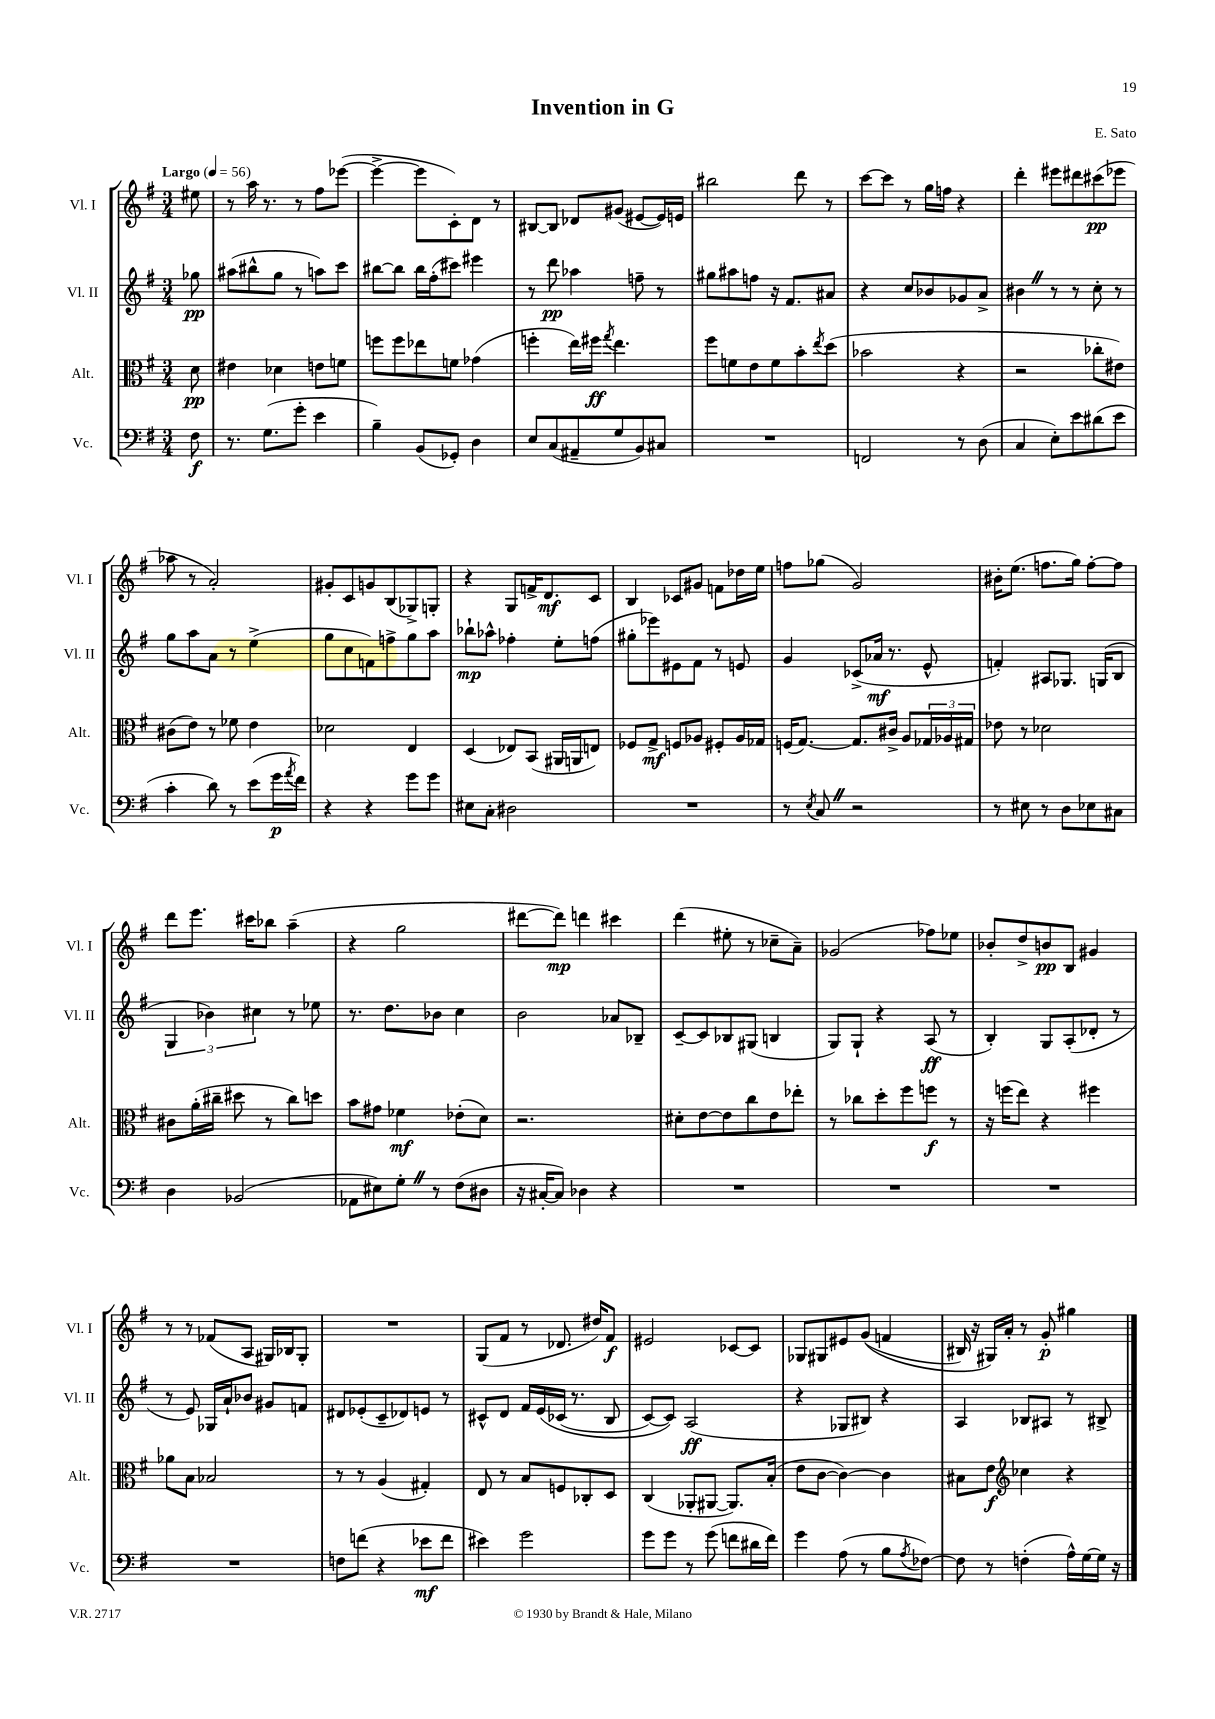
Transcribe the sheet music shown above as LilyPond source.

\header { title = "Invention in G" composer = "E. Sato" }
<<
\new StaffGroup <<
\new Staff = "s0" \with { instrumentName = "Vl. I" shortInstrumentName = "Vl. I" } {
    \clef treble \key g \major \numericTimeSignature \time 3/4 \partial 8 \tempo "Largo" 4 = 56
    eis''8 |
    r8 a''16 r8. r8 fis''8 ees'''8~( |
    ees'''4~-> ees'''8 c'8-.) d'8 r8 |
    bis8~ bis8 des'8 gis'8( eis'8~ eis'16) e'16 |
    bis''2 d'''8 r8 |
    c'''8~ c'''8 r8 g''16 f''16 r4 |
    d'''4-. eis'''8 dis'''8 cis'''8\pp( ees'''8 |
    aes''8 r8 a'2-.) |
    gis'8-. c'8 g'8 b8( ges8->) g8-. |
    r4 g8 f'16-> d'8.\mf c'8 |
    b4 ces'8 gis'8 f'8 des''16 e''16 |
    f''8 ges''8( g'2) |
    bis'16-. e''8.( f''8. g''16) f''8~-. f''8 |
    d'''8 e'''8. cis'''16 bes''8 a''4--( |
    r4 g''2 |
    dis'''8~ dis'''8\mp) d'''4 cis'''4 |
    d'''4( eis''8-. r8 ces''8-- a'8--) |
    ges'2( fes''8) ees''8 |
    bes'8-. d''8-> b'8\pp b8 gis'4 |
    r8 r8 fes'8( a8 gis16) bes16 gis8-. |
    R2. |
    g8( fis'8 r8 des'8. dis''16) fis'8\f |
    eis'2 ces'8~ ces'8 |
    ges8 gis8 eis'8 g'8(\( f'4 |
    bis16) r16 gis16\) a'16-. r8 g'8-.\p gis''4 \bar "|." |
}
\new Staff = "s1" \with { instrumentName = "Vl. II" shortInstrumentName = "Vl. II" } {
    \clef treble \key g \major \numericTimeSignature \time 3/4 \partial 8
    ges''8\pp |
    ais''8( bis''8-^ g''8 r8 a''8) c'''8 |
    bis''8~ bis''8 bis''16 fis''16-.( cis'''8) eis'''4 |
    r8 d'''8\pp aes''4 f''8-- r8 |
    gis''8 ais''8 f''8 r16 fis'8. ais'8 |
    r4 c''8 bes'8 ges'8 a'8-> |
    bis'4 \once \override BreathingSign.text = \markup { \musicglyph "scripts.caesura.straight" } \breathe r8 r8 c''8-. r8 |
    g''8 a''8 a'8 r8 e''4->( |
    g''8 c''8 f'8) f''8-> g''8 a''8 |
    bes''8-!\mp aes''8-^ fes''4-. e''8-. f''8( |
    gis''8-. ees'''8) eis'8 fis'8 r8 e'8 |
    g'4 ces'8->( aes'16\mf r8. e'8-^ |
    f'4-.) ais8 ges8. g16( b8 |
    \tuplet 3/2 { g4 bes'4) cis''4 } r8 ees''8 |
    r8. d''8. bes'8 c''4 |
    b'2 aes'8 bes8-- |
    c'8~-- c'8 bes8 gis8( b4 |
    g8) g8-! r4 a8\ff( r8 |
    b4-.) g8 a8-.( des'8-. r8 |
    r8 e'8) ges16 a'16-! bes'8 gis'8 f'8 |
    dis'8 ees'8-.( c'8-- des'8) e'8 r8 |
    cis'8-^ d'8 fis'16 e'16\( ces'16( r8. b8 |
    c'8~) c'8\) a2\ff( |
    r4 ges8 bis8) r4 |
    a4 bes8 ais8 r8 bis8-> \bar "|." |
}
\new Staff = "s2" \with { instrumentName = "Alt." shortInstrumentName = "Alt." } {
    \clef alto \key g \major \numericTimeSignature \time 3/4 \partial 8
    d'8\pp |
    eis'4 des'4 e'8 f'8 |
    f''8 f''8 ees''8 f'8 ges'4( |
    f''4-. e''16) fis''16\ff \acciaccatura { g''8 } e''4. |
    fis''8 f'8 e'8 f'8 b'8-. \acciaccatura { e''8 } d''8( |
    bes'2 r4 |
    r2 ces''8-. eis'8) |
    cis'8( e'8) r8 fes'8 e'4 |
    des'2 e4 |
    d4( ees8) b,8( ais,16 a,16 e8) |
    fes8 g8->\mf f8 aes8 fis8-. aes16 ges16 |
    f16( g8.~) g8. cis'16-> a8 \tuplet 3/2 { ges16 aes16 gis16 } |
    ees'8 r8 des'2 |
    cis'8 a'16-.( cis''16-- dis''8 r8 cis''8) d''8 |
    b'8 gis'8 fes'4\mf ees'8-.( d'8) |
    r2. |
    dis'8-. e'8~ e'8 c''8 e'8 ees''8-. |
    r8 ces''8 d''8-. fis''8 f''8\f r8 |
    r16 f''16( e''8) r4 fis''4 |
    aes'8 b8 bes2 |
    r8 r8 a4( gis4-.) |
    e8 r8 b8 f8 ces8-. d8 |
    c4( aes,8-. ais,8~ ais,8.) b16-.( |
    e'8 c'8~ c'4~) c'4 |
    bis8 e'8\f \clef treble ces''4 r4 \bar "|." |
}
\new Staff = "s3" \with { instrumentName = "Vc." shortInstrumentName = "Vc." } {
    \clef bass \key g \major \numericTimeSignature \time 3/4 \partial 8
    fis8\f |
    r8. g8.( g'8-. e'4 |
    b4--) b,8( ges,8-.) d4 |
    e8 c8( ais,8-- g8 b,8) cis8 |
    R2. |
    f,2 r8 d8( |
    c4 e8-.) e'8 dis'8( e'8 |
    c'4-. d'8) r8 e'8( g'16\p \acciaccatura { a'8 } fis'16) |
    r4 r4 g'8 g'8 |
    eis8 c8-. dis2 |
    R2. |
    r8 \acciaccatura { e8 } c8 \once \override BreathingSign.text = \markup { \musicglyph "scripts.caesura.straight" } \breathe r2 |
    r8 eis8 r8 d8 ees8 cis8 |
    d4 bes,2( |
    aes,8 eis8) g8-. \once \override BreathingSign.text = \markup { \musicglyph "scripts.caesura.straight" } \breathe r8 fis8( dis8 |
    r16 cis16~-. cis8) des4 r4 |
    R2. |
    R2. |
    R2. |
    R2. |
    f8 f'8( r4 ees'8\mf f'8 |
    eis'4) g'2 |
    g'8 g'8 r8 g'8( f'8 dis'16 f'16) |
    g'4 a8( r8 b8 \acciaccatura { a8 } fes8~) |
    fes8 r8 f4-.( a16-^) g16~ g16 r16 \bar "|." |
}
>>
>>
\layout { \context { \Score \remove "Bar_number_engraver" } }
